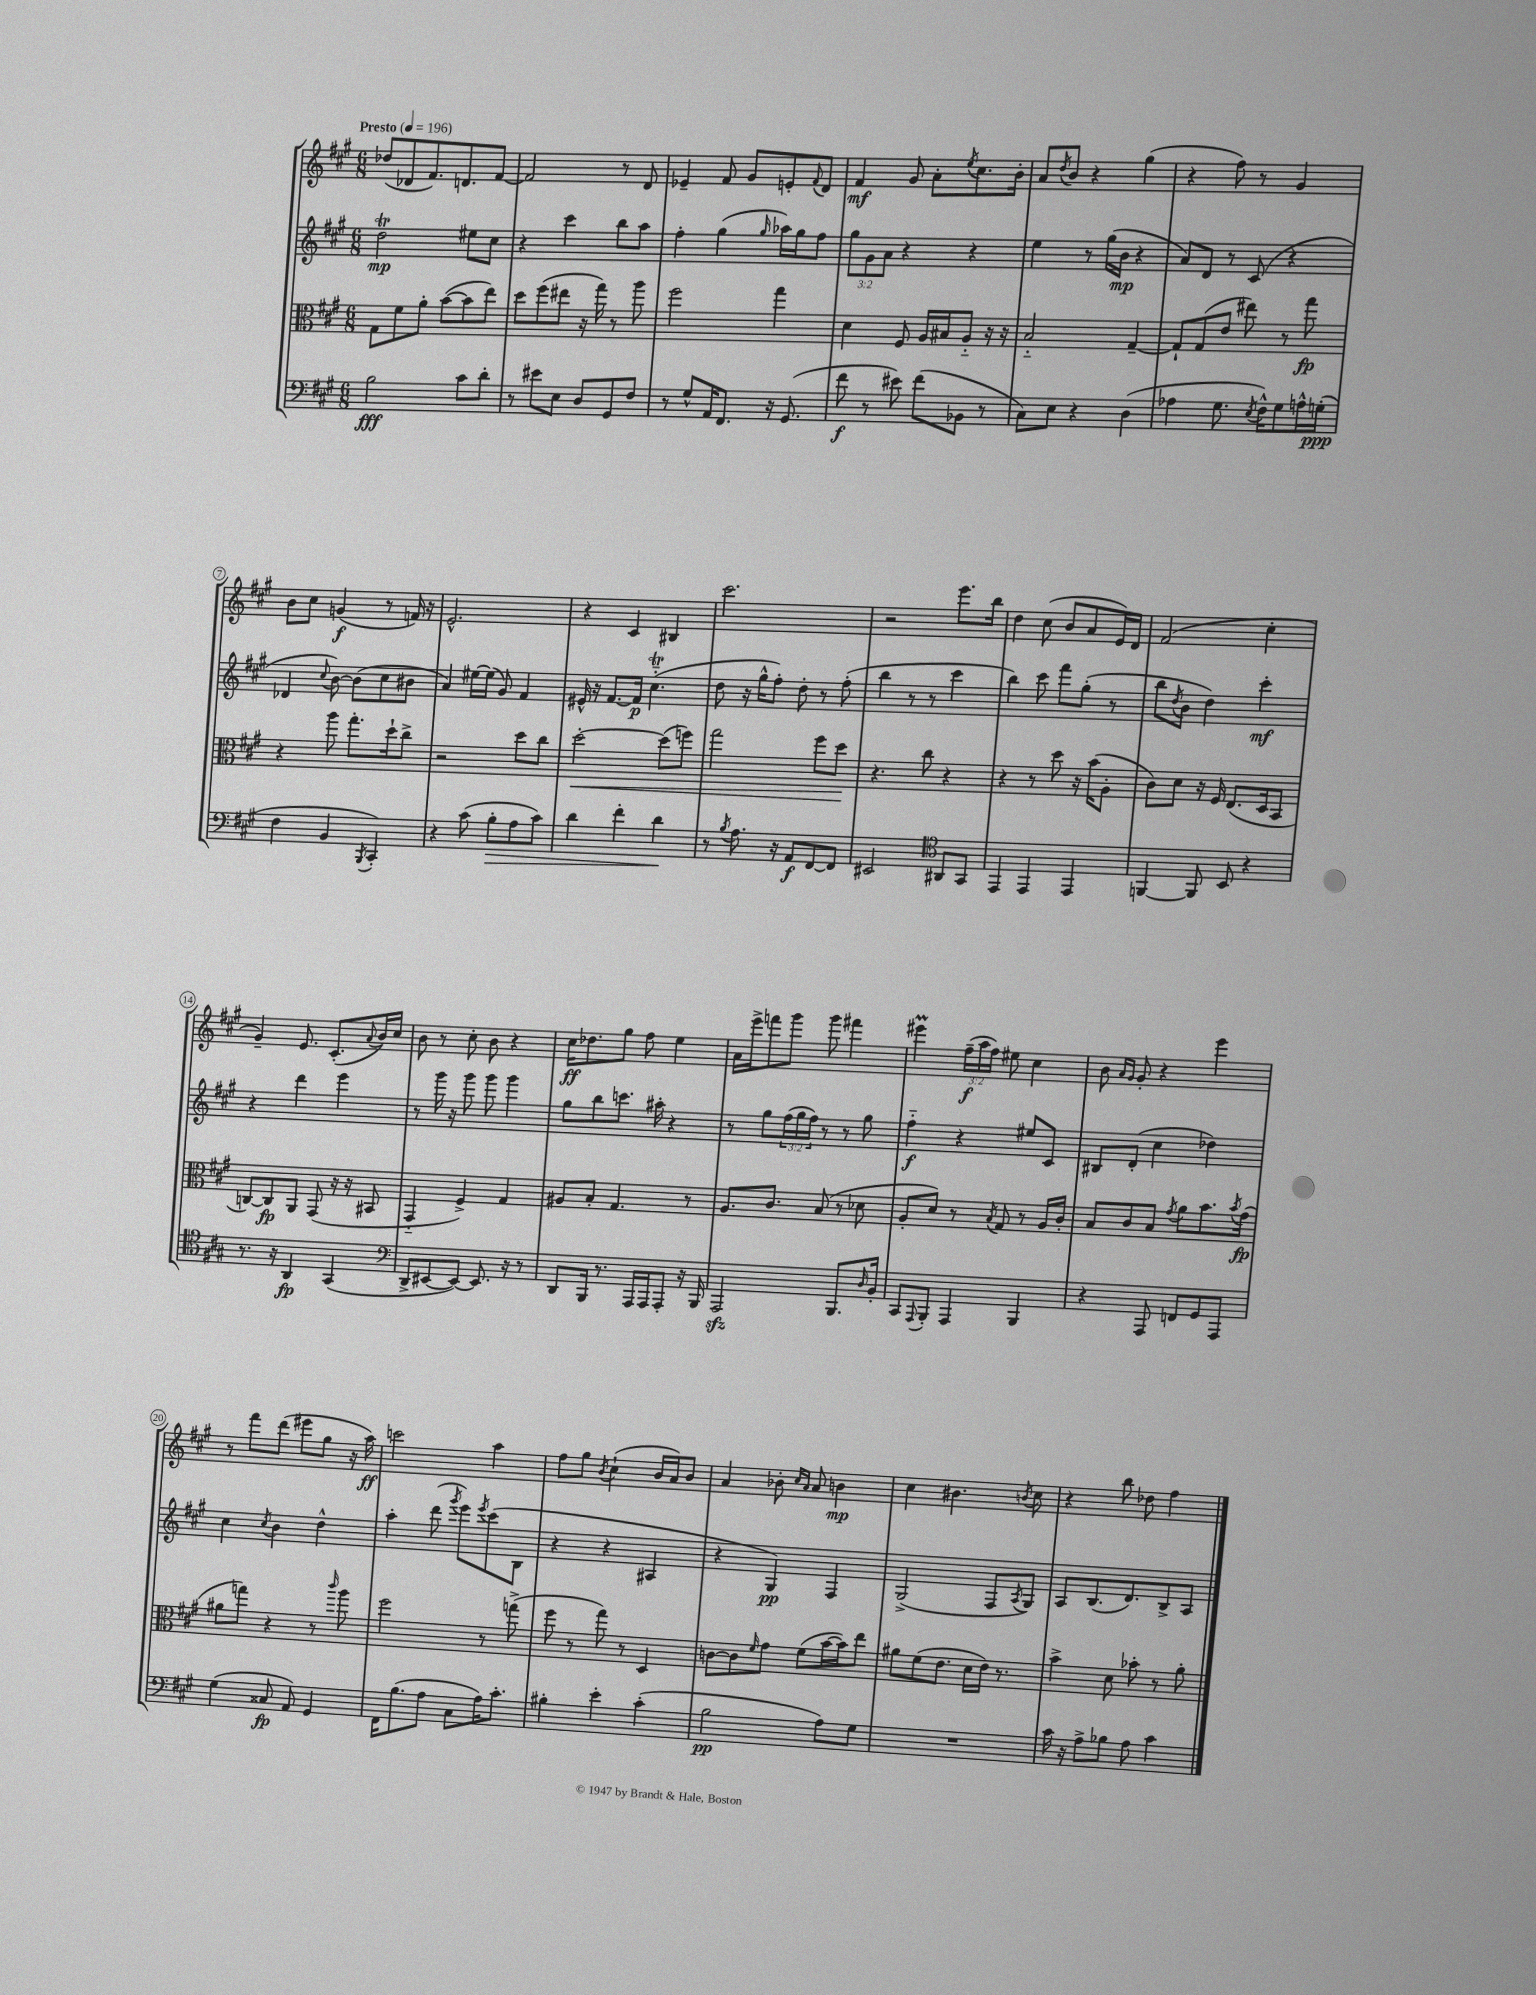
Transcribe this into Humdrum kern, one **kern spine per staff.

**kern	**kern	**kern	**kern
*staff4	*staff3	*staff2	*staff1
*clefF4	*clefC3	*clefG2	*clefG2
*k[f#c#g#]	*k[f#c#g#]	*k[f#c#g#]	*k[f#c#g#]
*M6/8	*M6/8	*M6/8	*M6/8
*MM196	*MM196	*MM196	*MM196
2B	8G#	2dd	(8dd-
.	8f#	.	8d-
.	8a'	.	8.f#)
.	([8b	.	.
.	.	.	8.d
8c#	8b]	8ee#	.
8d'	8ee)	8cc#	[8f#
=	=	=	=
8r	8dd	4r	2f#]
8e#	(8ff#	.	.
8E	8ee#	4ccc#	.
8D	16r	.	.
.	16gg#)	.	.
8GG#	8r	8bb	8r
8F#	8aa	8aa	8d
=	=	=	=
8r	2ff#	4ff#'	4e-~
8G#^^	.	.	.
16AA	.	(4gg#	8f#
8.FF#	.	.	.
.	.	.	8g#
.	.	16qqgg#	.
16r	4gg#	16aa-)	8e'
(8.GG#	.	16gg#	.
.	.	.	8qqf#
.	.	8ff#	8d
=	=	=	=
8f#	4d	12gg#	4f#
.	.	12g#	.
8r	.	.	.
.	.	12a	.
8e#)	8F#	4r	8g#
(8f#	16A	.	8a'
.	16B#	.	.
.	.	.	8qee
8BB-	8A'~	4r	8.cc#
8r	16r	.	.
.	16r	.	16b'
=	=	=	=
8C#)	2B'~	4ee	8a
.	.	.	8qdd
8E	.	.	8b
4r	.	8r	4r
.	.	(16gg#	.
.	.	16b	.
(4D	[4G#~	4r	(4gg#
=	=	=	=
4A-	8G#`]	8a)	4r
.	(8G#	8d	.
8.G#	8e	8r	8ff#)
.	8ee#)	(8c#	8r
8qE	.	.	.
16F#^^)	.	.	.
8G#	8r	4r	4g#
16A^^	8gg#	.	.
(16G'	.	.	.
=	=	=	=
4F#	4r	4d-	8b
.	.	.	8cc#
.	.	8qqcc#	.
4BB	8aa	[8b)	(4g
.	8.gg#'	(8b]	.
8qBBB	.	.	.
4CC#')	.	8cc#	8r
.	16dd`	.	.
.	8cc#^	8b#	16f)
.	.	.	16r
=	=	=	=
4r	2r	4a)	2.e^^
(8c#	.	[16ee#	.
.	.	(16ee#]	.
8B'	.	8g#)	.
8A	8dd	4f#	.
8c#)	8cc#	.	.
=	=	=	=
4d	[2dd'	16e#^^	4r
.	.	16r	.
.	.	[8.f#	.
4f#'	.	.	4c#
.	.	16f#]	.
.	.	(4.cc#'~	.
4d	(8dd]	.	4B#
.	8ff)	.	.
=	=	=	=
8r	2gg#	8dd	2.ccc#
8qB	.	.	.
8.A	.	16r	.
.	.	16gg#^^	.
.	.	8ff#')	.
16r	.	.	.
8AA	.	8dd'	.
[8FF#	8ff#	8r	.
8FF#]	8dd	(8ff#'	.
=	=	=	=
2EE#	4.r	4bb	2r
.	.	8r	.
.	8cc#	8r	.
*clefC4	*	*	*
8AA#	4r	4ccc#	8.eee
8GG#	.	.	.
.	.	.	16bb
=	=	=	=
4EE	4r	4bb)	4dd
4EE	8r	8ccc#	(8cc#
.	8dd	8fff#	8b
4EE	16r	(8gg#'	8a
.	(16b	.	.
.	8A'	8r	16e)
.	.	.	16d
=	=	=	=
[4FF	8c#)	8bb	(2f#
.	.	8qdd	.
.	8d	8b	.
8FF]	16r	4dd)	.
.	16F#	.	.
8BB	(8.E	.	.
4r	.	4ccc#'	4cc#'
.	16D	.	.
.	8BB	.	.
=	=	=	=
8.r	[8C)	4r	4g#~)
.	8C]	.	.
16r	.	.	.
4AA	8AA	4ddd	8.e
.	(8GG#	.	.
.	.	.	(8.c#'
(4GG#	16r	4eee	.
.	16r	.	.
.	.	.	8qqa
.	8BB#	.	16b)
.	.	.	16cc#
=	=	=	=
*clefF4	*	*	*
8DD^	4GG#'~	8r	8b
[8EE#	.	16ggg#	8r
.	.	16r	.
8EE#_)	4F#^)	8ggg#	8cc#'
8.EE#]	.	8ggg#	8b
.	4G#	4ggg#	4r
16r	.	.	.
8r	.	.	.
=	=	=	=
8DD	8A#	8gg#	16cc#
.	.	.	8.dd-
16BBB	8B'	8bb	.
8.r	.	.	.
.	4.G#	8.ccc	8gg#
16AAA	.	.	8ff#
16AAA	.	16aa#'	.
8AAA'	.	4r	4ee
16r	8r	.	.
16BBB	.	.	.
=	=	=	=
2AAA	8.A	8r	16a
.	.	.	16eee^
.	.	8gg#	8fff
.	8.c#	.	.
.	.	(24ff#	8ggg#
.	.	24gg#	.
.	.	24ff#)	.
.	(8B	8r	8ggg#
8.BBB	8r	8r	4fff#
.	8d-	8gg#	.
16qqD	.	.	.
16BB'	.	.	.
=	=	=	=
8CC#	8A'	4ff#'~	4eee#
8qqAAA	.	.	.
8BBB'	8d)	.	.
4AAA	8r	4r	(24ff#~
.	.	.	24aa
.	.	.	24ff#)
.	8qB	.	.
.	8G#	.	8ee#
4BBB	8r	8ee#	4cc#
.	16A	8c#	.
.	16c#'	.	.
=	=	=	=
4r	8B	8B#	8b
.	.	.	16qqa
.	.	.	16qqg#
.	8c#	(8d'	8g#'
8AAA	8B	4cc#	4r
.	8qg#	.	.
8FF	8a	.	.
8GG#	8.b	4dd-)	4eee
8AAA	.	.	.
.	8qb	.	.
.	(16g#	.	.
=	=	=	=
(4G#	8a#	4cc#	8r
.	8gg)	.	8fff#
.	.	8qcc#	.
8C##	4r	4b	(8ddd
8AA)	.	.	8eee#
4GG#	8r	4dd^^	8gg#
.	16qqccc#	.	.
.	8aa	.	16r
.	.	.	16aa)
=	=	=	=
16FF#	2ff#	4aa'	2ccc
(8.B	.	.	.
8A	.	(8ddd	.
.	.	8qggg#	.
8C#	.	8eee)	.
.	.	8qeee	.
16A)	8r	(8ccc#	4aa
8.c#'	.	.	.
.	(8gg^	8B	.
=	=	=	=
4B#'	8ff#	4r	8ff#
.	8r	.	8gg#
.	.	.	8qb
4e'	8gg#)	4r	(4cc#`
.	8r	.	.
(4c#'	4D	4A#	16b
.	.	.	16a)
.	.	.	8b
=	=	=	=
2B	[8c	4r	4a
.	8c]	.	.
.	16qqf#	.	.
.	8g#	4G#)	8b-'
.	.	.	16qqcc#
.	.	.	16qqa
.	(8f#	.	8a
8A)	[16b	4F#	4b
.	16b])	.	.
8G#	8ee	.	.
=	=	=	=
2.r	8a#	(2G#^	4cc#
.	(8f#	.	.
.	8.e	.	4.b#
.	16d	.	.
.	16e)	8F#	.
.	8.r	.	.
.	.	8qA	8qb
.	.	8G#)	8cc#
=	=	=	=
16c#	4b^	8A	4r
16r	.	.	.
8A^	.	(8.B	.
8B-	8d	.	8bb
.	.	8.d)	.
8A	8b-'	.	8dd-
4c#	8r	8B^	4ff#
.	8a'	8A	.
==	==	==	==
*-	*-	*-	*-
